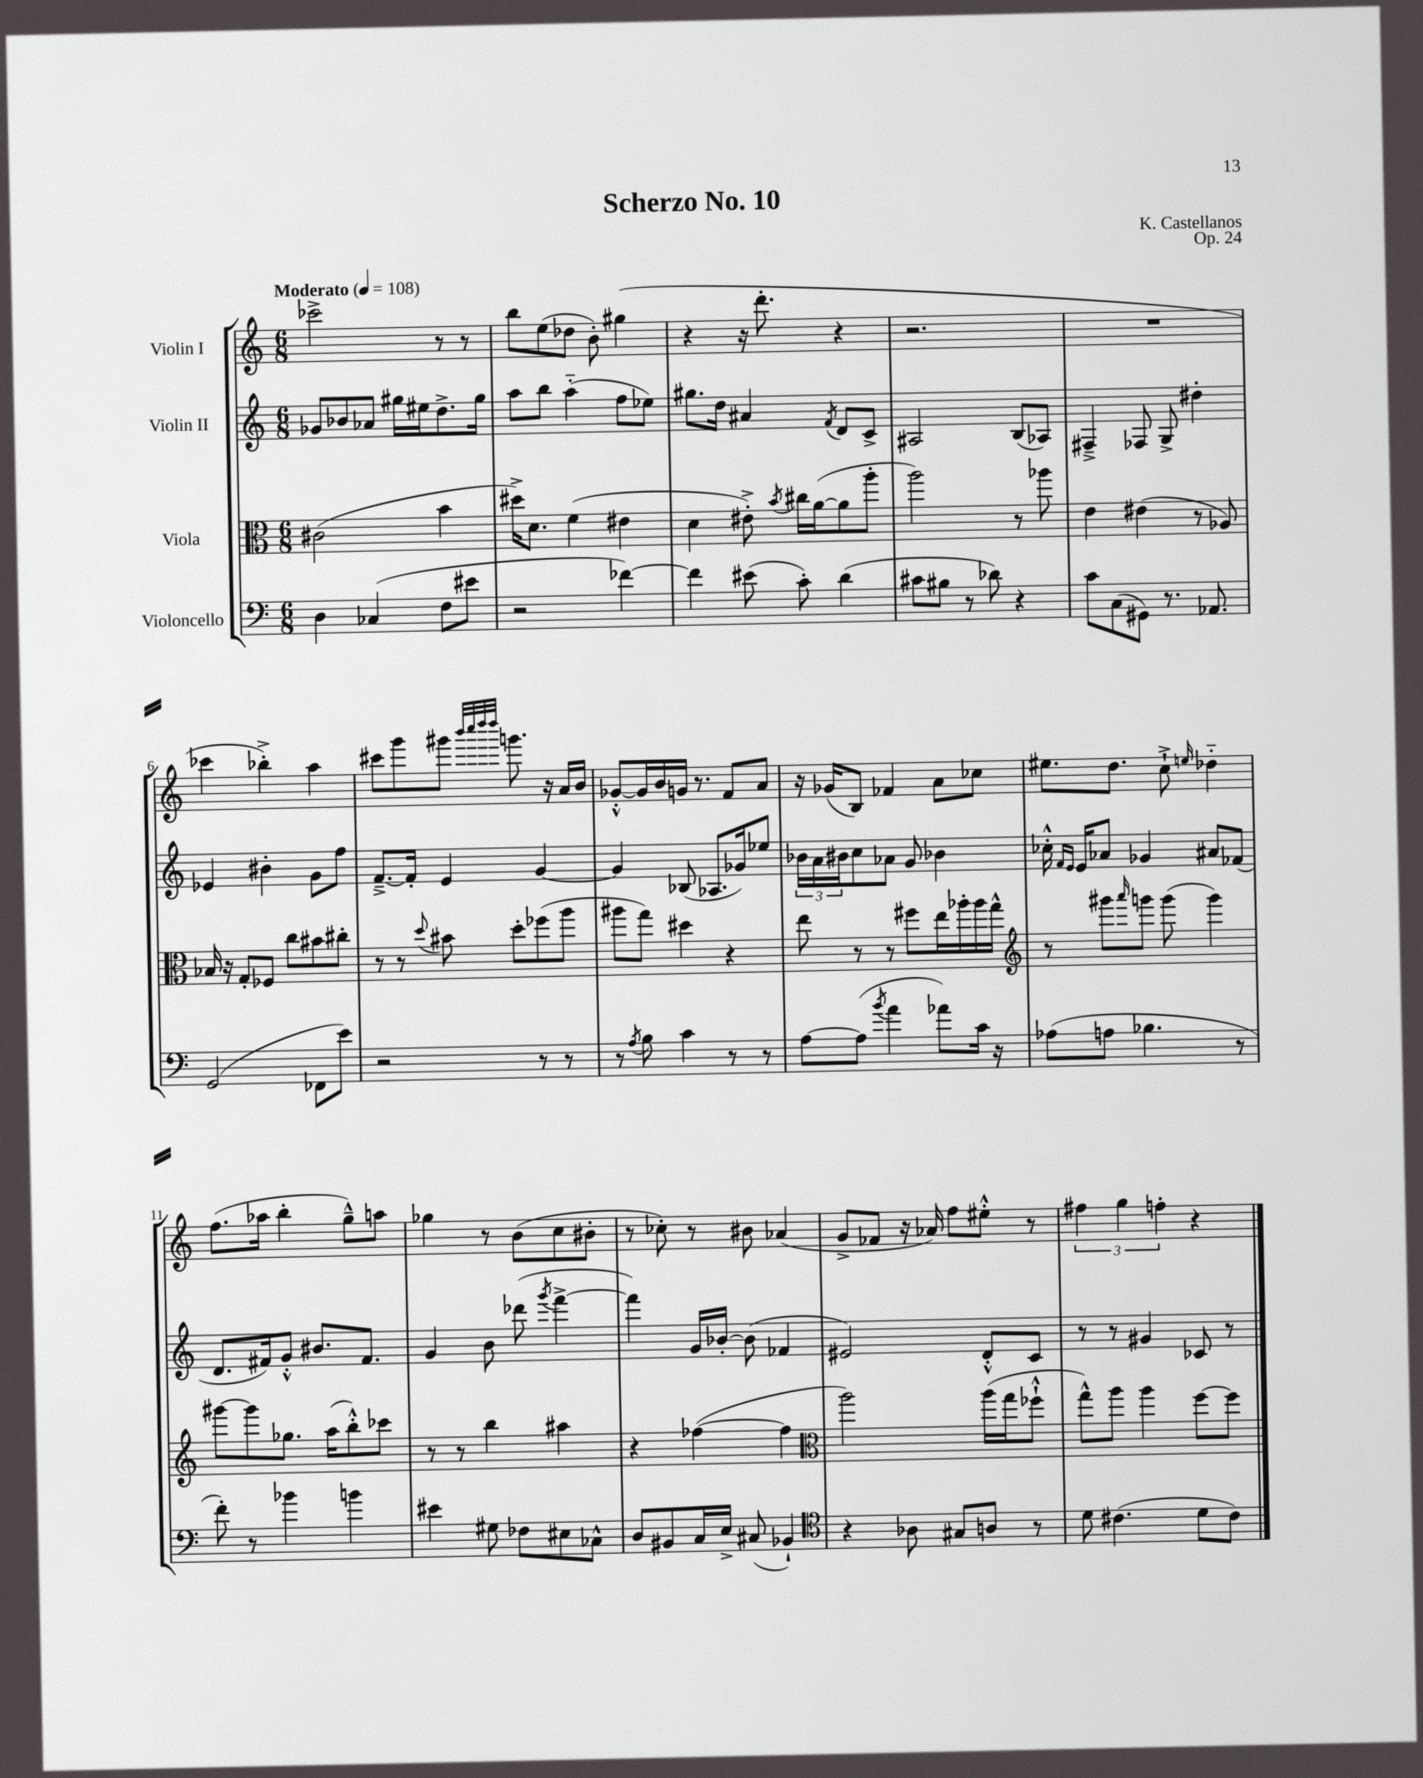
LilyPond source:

\header { title = "Scherzo No. 10" composer = "K. Castellanos" opus = "Op. 24" }
<<
\new StaffGroup <<
\new Staff = "s0" \with { instrumentName = "Violin I" } {
    \clef treble \key c \major \numericTimeSignature \time 6/8 \tempo "Moderato" 4 = 108
    ces'''2-> r8 r8 |
    b''8 e''8( des''8 b'8-.) gis''4( |
    r4 r16 d'''8.-. r4 |
    r2. |
    R2. |
    ces'''4 bes''4-.->) a''4 |
    cis'''8 g'''8 gis'''8 \grace { b'''32 c''''32 d''''32 d''''32 } g'''8. r16 a'16 b'16 |
    ges'8~-.-^ ges'16 b'16 g'16 r8. f'8 a'8 |
    r16 ges'16( b8) fes'4 a'8 ces''8 |
    eis''8. d''8. c''8-!-> \grace { e''16 } des''4-_ |
    f''8.( aes''16 b''4-. g''8---^) a''8 |
    ges''4 r8 b'8( c''8 bis'8-. |
    r8 ces''8-.) r8 bis'8 aes'4( |
    g'8-> fes'8 r16 aes'16) f''8 eis''8-.-^ r8 |
    \tuplet 3/2 { fis''4 g''4 f''4-. } r4 \bar "|." |
}
\new Staff = "s1" \with { instrumentName = "Violin II" } {
    \clef treble \key c \major \numericTimeSignature \time 6/8
    ges'8 bes'8 aes'8 gis''16 eis''16 d''8.-> gis''16 |
    a''8 b''8 a''4-_( f''8 ees''8) |
    gis''8. d''16 ais'4 \acciaccatura { f'8 } d'8 c'8-> |
    ais2 b8( aes8) |
    fis4---> fes8 g8-> dis''4-. |
    ees'4 bis'4-. g'8 f''8 |
    f'8.~---> f'16-. e'4 g'4~ |
    g'4 bes8( aes8. ges'16) ees''8 |
    \tuplet 3/2 { bes'16 a'16 bis'16 } c''8 aes'8 g'8 bes'4 |
    ces''16-.-^ \grace { f'16 e'16 } e'16 aes'8 ges'4 ais'8 fes'8( |
    d'8. fis'16) g'8-.-^ bis'8. fis'8. |
    g'4 b'8 des'''8( \acciaccatura { g'''8 } f'''4~-> |
    f'''4) g'16 bes'16~-. bes'8( fes'4 |
    eis'2) d'8-.-^ c'8 |
    r8 r8 gis'4 ces'8 r8 \bar "|." |
}
\new Staff = "s2" \with { instrumentName = "Viola" } {
    \clef alto \key c \major \numericTimeSignature \time 6/8
    cis'2( b'4 |
    dis''16->) d'8. f'4( eis'4 |
    d'4 eis'8-.->) \acciaccatura { b'8 } cis''16 a'16~( a'8 a''8-. |
    a''2) r8 aes''8 |
    e'4 eis'4( r8 aes8) |
    bes16 r16 g8-. fes8 c''8 bis'8 cis''8-. |
    r8 r8 \appoggiatura { d''8 } bis'8 d''8-. fes''8( a''8 |
    ais''8 g''8) dis''4 r4 |
    e''8 r8 r8 fis''8 e''16 aes''16-. aes''16 g''16-^ |
    \clef treble r8 gis'''8 \grace { a'''16 } g'''8 g'''8( g'''4) |
    gis'''8~ gis'''8 ges''8. a''16( b''8-.-^) ces'''8 |
    r8 r8 b''4 ais''4 |
    r4 fes''4~( fes''4 |
    \clef alto a''2) a''16( g''16 fes''8-!-^ |
    g''8-^) a''8 a''4 f''8~ f''8 \bar "|." |
}
\new Staff = "s3" \with { instrumentName = "Violoncello" } {
    \clef bass \key c \major \numericTimeSignature \time 6/8
    d4 ces4( f8 eis'8 |
    r2 fes'4~) |
    fes'4 eis'8( c'8-.) d'4( |
    cis'8 bis8 r8 des'8) r4 |
    c'8 c8( gis,8) r8. aes,8. |
    g,2( fes,8 e'8) |
    r2 r8 r8 |
    r8 \acciaccatura { a8 } b8 c'4 r8 r8 |
    a8~ a8( \acciaccatura { b'8 } a'4 aes'8) c'16 r16 |
    aes8( a8 bes4. r8 |
    f'8-.) r8 bes'4 b'4 |
    eis'4 gis8 fes8 eis8 ces8-^ |
    d8 bis,8 c16 e16-> cis8( bes,4-!) |
    \clef tenor r4 aes8 gis8 a8 r8 |
    d'8 cis'4.( d'8 cis'8) \bar "|." |
}
>>
>>
